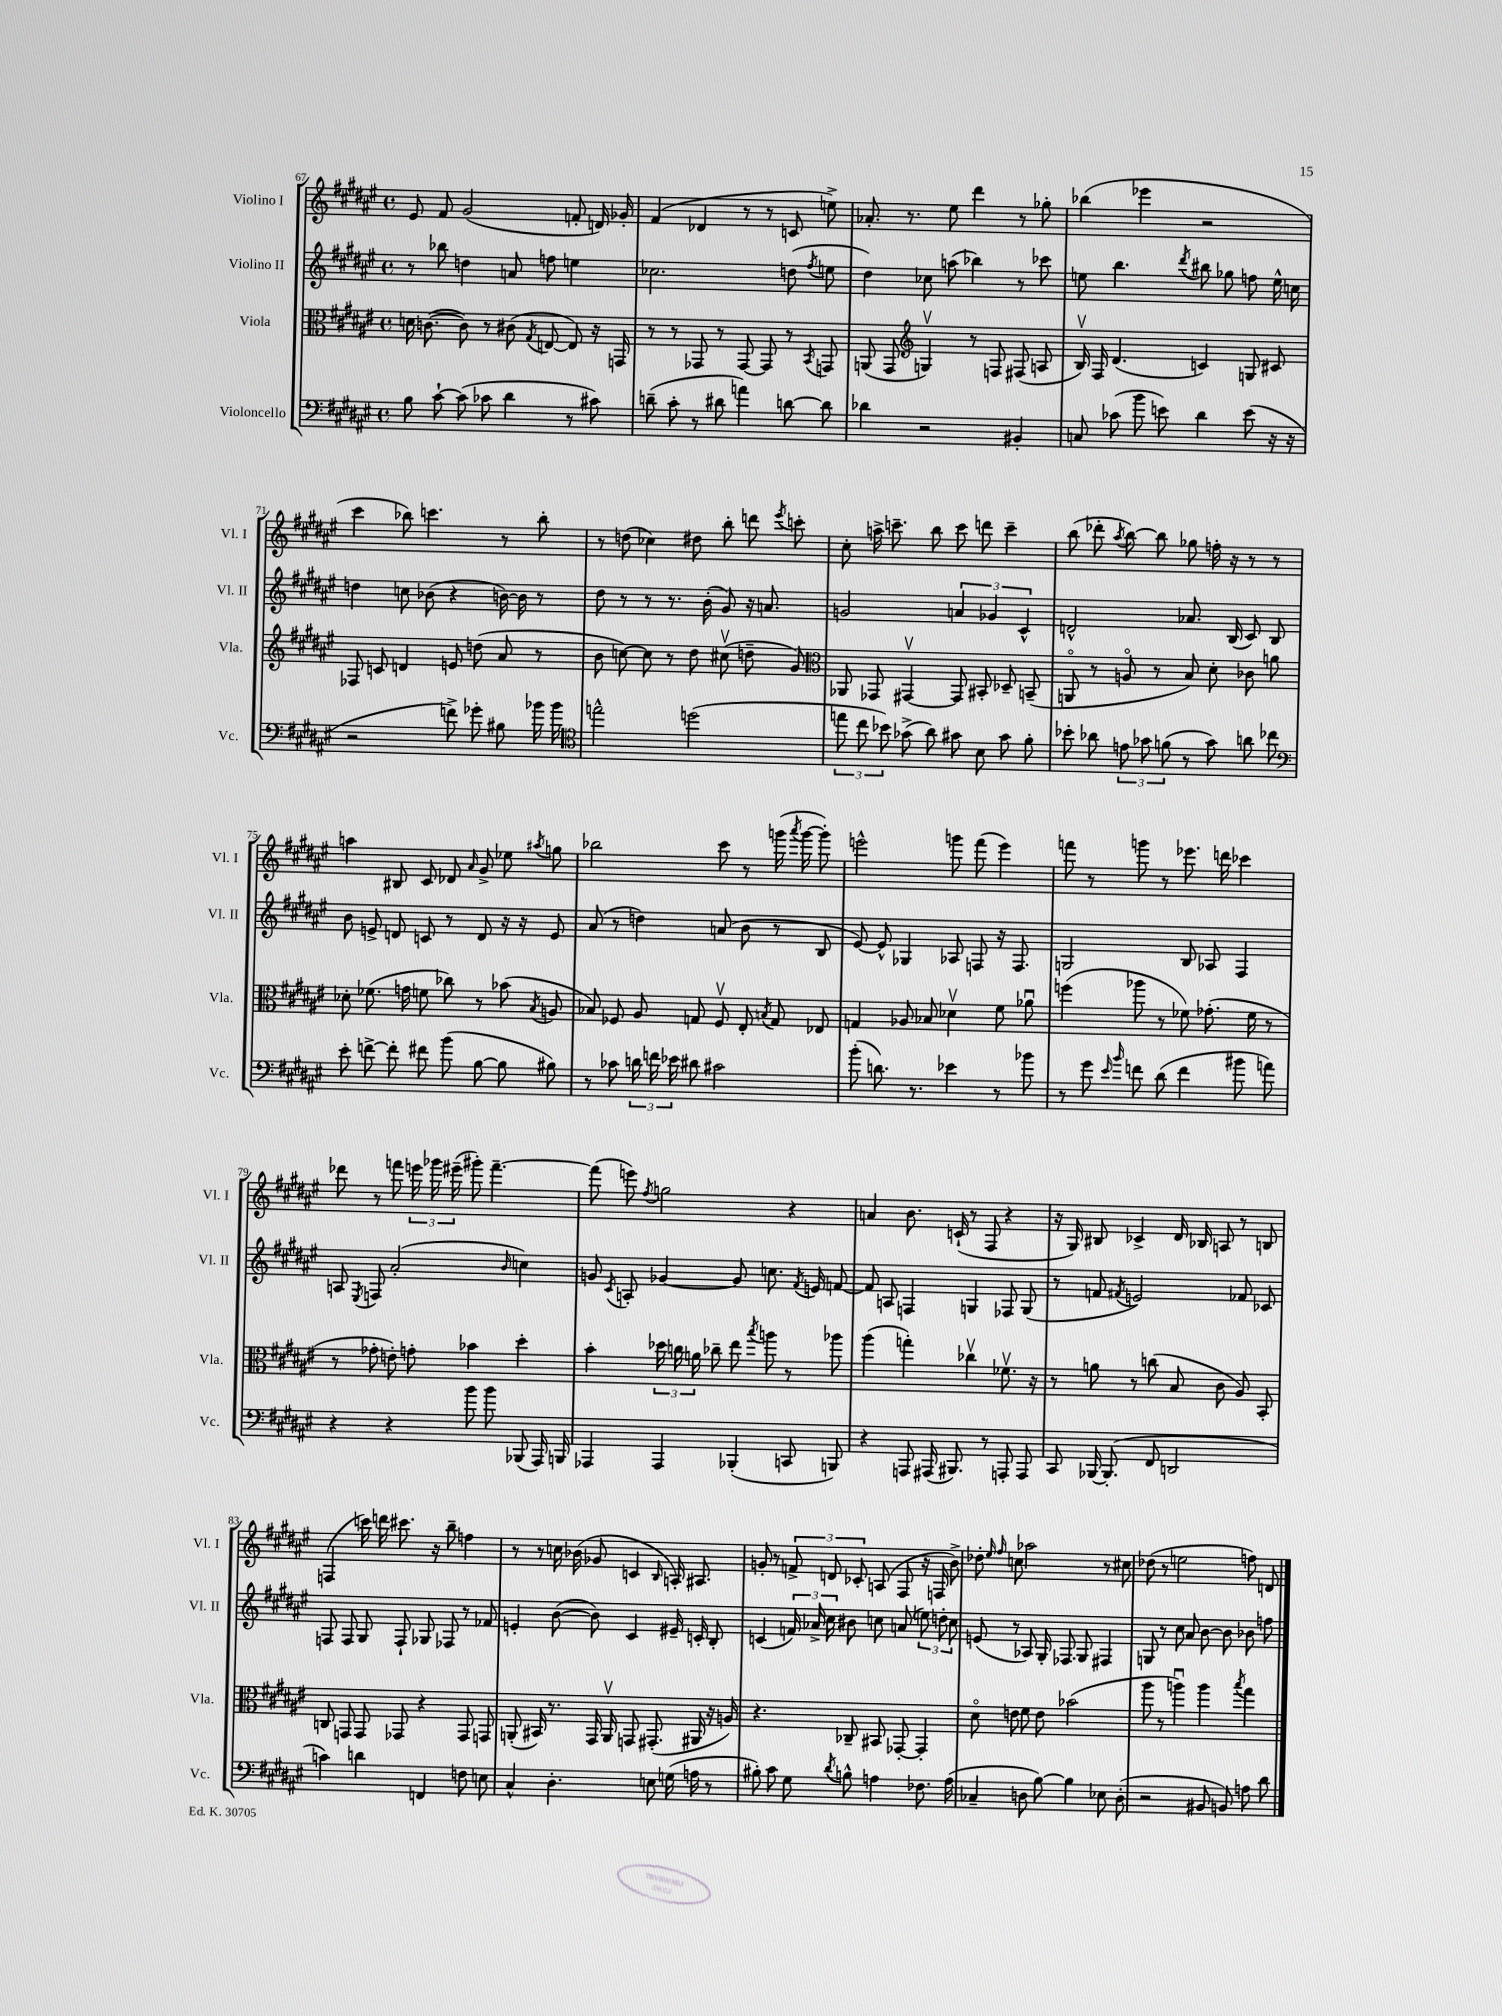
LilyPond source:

<<
\new StaffGroup <<
\new Staff = "s0" \with { instrumentName = "Violino I" shortInstrumentName = "Vl. I" } {
    \clef treble \key fis \major \defaultTimeSignature \time 4/4
    \autoBeamOff eis'8 fis'8 gis'2( f'8-. d'16) ges'16-. |
    fis'4( des'4 r8 r8 c'8 e''8->) |
    aes'8.-. r8. eis''8 dis'''4 r8 ges''8-. |
    bes''4( ees'''4 r2 |
    cis'''4 bes''8) c'''4. r8 bes''8-. |
    r8 d''8( ces''4) dis''8 b''8-. d'''8 \acciaccatura { eis'''8 } c'''8-. |
    cis''8-. a''16-> c'''8.-- b''8 c'''8 d'''8 c'''4-- |
    b''8( des'''8-. \acciaccatura { ais''8 } b''8~) b''8 ges''8 f''16-. r16 r8 r8 |
    a''4 bis8 cis'8 des'8 \grace { ais'16 } gis'8-> ees''8 \acciaccatura { ais''8 } g''8 |
    bes''2 cis'''8 r8 g'''16( \acciaccatura { ais'''8 } g'''16~ g'''8-.) |
    e'''2-^ g'''8 fis'''8( e'''4) |
    f'''8 r8 g'''8 r8 ees'''8. d'''16 ces'''4 |
    des'''8 r8 f'''8 \tuplet 3/2 { e'''16 ges'''16 eis'''16--( } gis'''8-.) f'''4.~-- |
    f'''8( e'''8) \acciaccatura { fis''8 } g''2 r4 |
    a'4 b'8. c'16-!( r8 fis8 r4 |
    r16 gis16) bis8 ces'4-> dis'16 bes16 a8 r8 b8 |
    f4( c'''16) d'''16 cis'''8. r16 b''8-- f''4 |
    r8 r8 c''16 bes'16( ges'8 c'4 \grace { b16 } a16-.) ais8. |
    g'8-. r8 \tuplet 3/2 { f'8-> d'8 ces'8-. } a8( fis8 r16 f16 b'8->) |
    des''8-. \grace { eis''16 fis''16 } c''8 aes''2 r8 cis''8 |
    des''8( r8 e''2 f''8) d'8 \bar "|." |
}
\new Staff = "s1" \with { instrumentName = "Violino II" shortInstrumentName = "Vl. II" } {
    \clef treble \key fis \major \defaultTimeSignature \time 4/4
    \autoBeamOff r8 bes''8 d''4 a'8 f''8 e''4 |
    ces''2. d''8( \acciaccatura { fis''8 } e''8 |
    dis''4) ces''8 a''8( bes''4) r8 ces'''8 |
    e''8 b''4. \acciaccatura { dis'''8 } bis''8 ges''8 f''8 e''16-^ c''16 |
    d''4 c''8 bes'8( r4 b'16~) b'16 r8 |
    dis''8 r8 r8 r8. b'16-.( gis'8) r16 a'8. |
    g'2 \tuplet 3/2 { a'4 ges'4 cis'4-^ } |
    d'2-^ aes'8. b16( cis'8) b8 |
    b'8 e'8-> d'8 c'8 r8 d'8 r16 r16 e'8 |
    ais'8( r8 d''4) a'8( b'8 r8 b8 |
    eis'8~) eis'8-^ ges4 aes8 f8 r16 f8. |
    g2 b8 aes8 fis4 |
    a8 \acciaccatura { eis8 } f8 ais'2-.( \grace { b'16 } c''4) |
    g'8 \acciaccatura { cis'8 } a8-. ges'4~ ges'8 c''8. \acciaccatura { fis'8 } e'16 f'8~ |
    f'8 a8 f4 g4 fes8 g8( |
    r8 f'8 \acciaccatura { fis'8 } e'2) fes'8 ces'8 |
    f8 f8 gis8 f8-! ges8 fes8 r8 fes'8 |
    e'4-. b'8~( b'8) cis'4 eis'16-- c'16-. b8-. |
    c'4( \tuplet 3/2 { f'16) aes'16-> cis''16 } bis'8 c''8 a'8( \tuplet 3/2 { e''8) d''8-. c''8 } |
    e'8( r8 aes8) gis16-. fes8. gis8 fis4 |
    g8 r8 cis''8 ais'8 b'8~ b'8 bes'8 f''8 \bar "|." |
}
\new Staff = "s2" \with { instrumentName = "Viola" shortInstrumentName = "Vla." } {
    \clef alto \key fis \major \defaultTimeSignature \time 4/4
    \autoBeamOff d'16 c'8.~( c'8) r8 cis'8( \acciaccatura { gis8 } e8~ e8) r16 g,16 |
    r8 r8 ges,8 r8 ges,8~ ges,8 r8 \acciaccatura { b,8 } g,8 |
    a,8( gis,8 \clef treble g4\upbow) r8 f8 fis8( a8 |
    b16\upbow) fis16 dis'4.( c'4) g8 cis'8 |
    fes8 c'8 d'4 e'8 d''8( ais'8 r8 |
    b'8 c''8~) c''8 r8 dis''8 cis''8\upbow( d''8-- gis'8) |
    \clef alto aes,8 ges,8 gis,4~\upbow gis,8 bis,8-. des8-- b,8--( |
    a,8\flageolet r8 a8\flageolet r8 b8) dis'8-. ces'8 a'8 |
    des'8-. fes'8.( g'16 f'8 ces''8) r8 bes'8( \acciaccatura { b8 } a8 |
    bes8) fes8 ais8 g8 fes8\upbow eis8-. \acciaccatura { b8 } g8 ees8 |
    g4 aes8 bes8 des'4\upbow fis'8 aes'8\downbow |
    f''4( aes''8 r8 fes'8) ges'8.-.( fes'16 r8 |
    r8 ges'8-. e'8-.) g'8-. bes'4 dis''4-. |
    b'4-. \tuplet 3/2 { des''16 c''16 a'16 } ces''8-- eis''8 \acciaccatura { b''8 } a''8 r8 aes''8 |
    ais''4( g''4-.) ces''4\upbow fes'8.\upbow r16 |
    r8 a'8 r8 c''8( b8 cis'8 ais8) b,8-. |
    c8 g,8 g,8 ges,8 r4 ges,8 g,8 |
    a,8-.( bis,16) r8. gis,16 a,16\upbow g,8 gis,8.-.( ais,16 r16 a16) |
    r4. ces8-- bis,8 ges,8~-. ges,4-. |
    dis'8\flageolet e'8 fis'8 e'8 bes'2( |
    ais''8 r8 a''4\downbow) a''4 \acciaccatura { b''8 } gis''4 \bar "|." |
}
\new Staff = "s3" \with { instrumentName = "Violoncello" shortInstrumentName = "Vc." } {
    \clef bass \key fis \major \defaultTimeSignature \time 4/4
    \autoBeamOff b8 cis'8~-! cis'8( ces'8 dis'4 r8 cis'8) |
    d'8--( cis'8-. r8 dis'8 a'4) d'8~ d'8 |
    des'4 r2 bis,4-. |
    c8 ces'8( b'8 e'8) dis'4 e'8( r16 r16 |
    r2 f'8->) ges'8-. bis8 bes'16 bes'16 |
    \clef tenor e''2-^ d''2( |
    \tuplet 3/2 { e''8 cis''8 bes'8) } ges'8->( ais'8) gis'8 b8 gis'8 fis'8-. |
    bes'8-. aes'8 \tuplet 3/2 { e'8 ges'8 f'8( } r8 ges'8) a'8 ces''8 |
    \clef bass eis'8-. f'8~-> f'8-. fis'8 b'8( b8~ b8 bis8) |
    r8 ces'8 \tuplet 3/2 { d'16 f'16 ees'16 } dis'8 cis'2 |
    b'8-.( d'8.) r8. ees'4 r8 bes'8 |
    r8 gis'8 \grace { eis'16 b'16 } f'8 dis'8( f'4 bis'8 a'8) |
    r4 r4 b'8 b'8 bes,,8( ais,,16) b,,16 |
    aes,,4 aes,,4 bes,,4-.( c,8 b,,8) |
    r4 a,,8 ais,,16( bis,,8.) r8 a,,8-. a,,8 |
    cis,8 bes,,16~ bes,,8.-.( fis,8 d,2 |
    c'4) d'4 f,4 f8 e8 |
    cis4-^ dis4.-. e8 g16( a16 r8 |
    bis8-.) cis'8 gis8 \acciaccatura { dis'8 } b8-^ a4 fes8. a16( |
    ces4-- d8 b8~) b4 ees8 d8-.( |
    r2 bis,8 b,8) a8 dis'8 \bar "|." |
}
>>
>>
\layout { \context { \Score currentBarNumber = #67 } }
